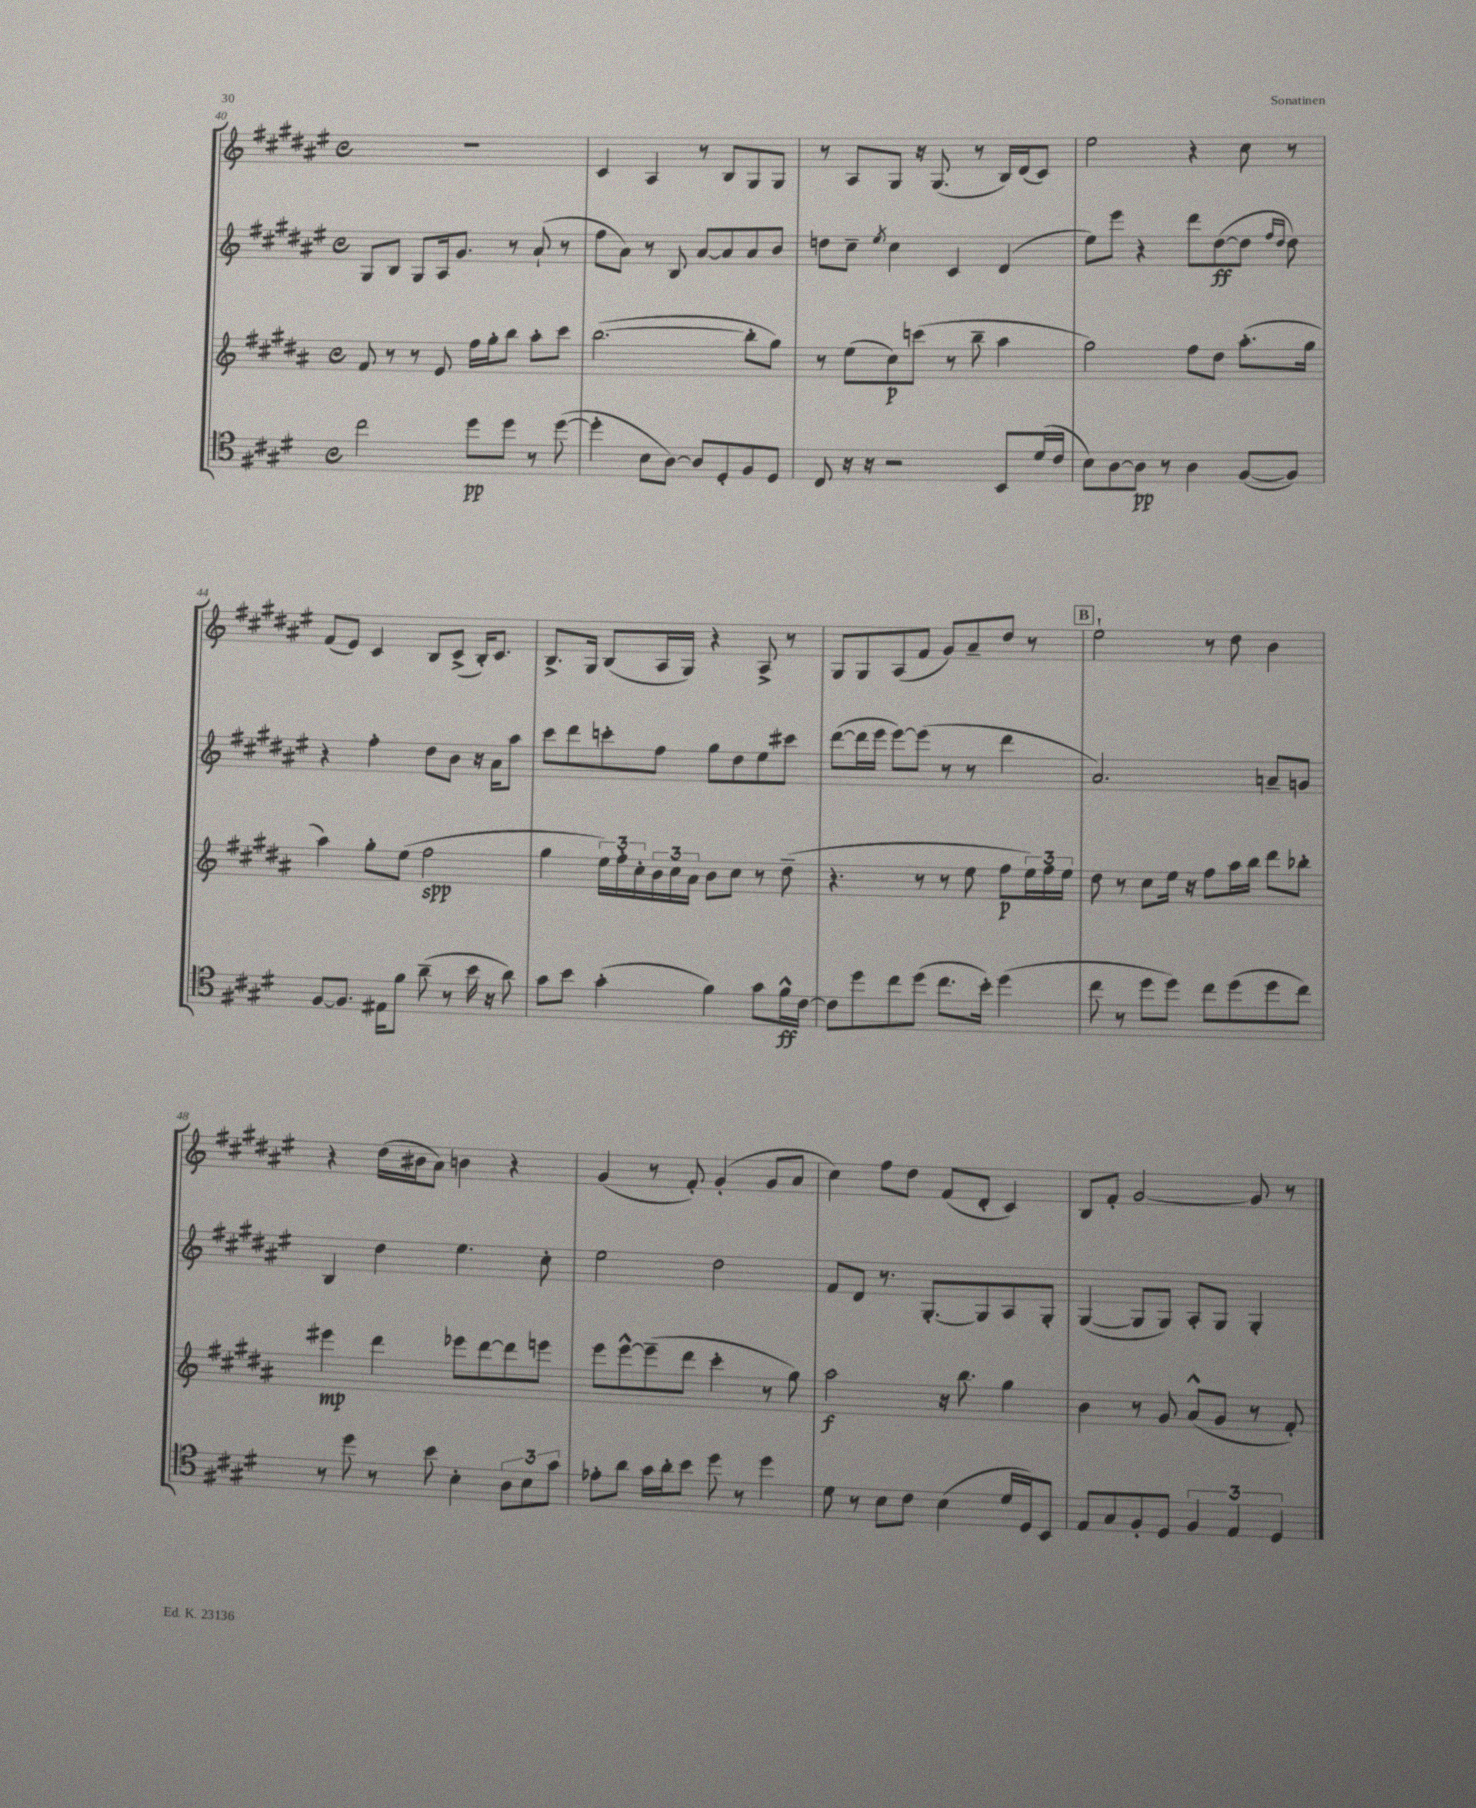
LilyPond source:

<<
\new StaffGroup <<
\new Staff = "s0" {
    \clef treble \key fis \major \defaultTimeSignature \time 4/4
    R1 |
    cis'4 ais4 r8 b8 gis8 gis8 |
    r8 ais8 gis8 r16 gis8.( r8 b16) dis'16( cis'8) |
    eis''2 r4 cis''8 r8 |
    fis'8( eis'8) cis'4 b8 cis'8->( b16-.) cis'8. |
    b8.-> gis16 b8( ais16 gis16) r4 ais8-> r8 |
    gis8 gis8 ais8( fis'8 gis'8) ais'8-- dis''8 r8 |
    \mark \markup { \box "B" } eis''2-! r8 dis''8 b'4 |
    r4 dis''16( bis'16 ais'8) b'4 r4 |
    gis'4( r8 fis'8-.) gis'4-.( gis'8 ais'8 |
    cis''4) fis''8 dis''8 fis'8( dis'8-. cis'4) |
    b8 fis'8-. gis'2~ gis'8 r8 \bar "|." |
}
\new Staff = "s1" {
    \clef treble \key fis \major \defaultTimeSignature \time 4/4
    gis8 b8 gis8 ais16 gis'8. r8 ais'8-!( r8 |
    fis''8 ais'8) r8 b8 ais'8~ ais'8 ais'8 b'8 |
    d''8 cis''8-- \acciaccatura { eis''8 } cis''4 cis'4 dis'4( |
    eis''8) eis'''8 r4 dis'''8 dis''8~\ff( dis''8 \grace { fis''16 dis''16 } dis''8) |
    r4 fis''4-. dis''8 b'8 r16 ais'16 ais''8 |
    cis'''8 dis'''8 c'''8-. fis''8 gis''8 dis''8 eis''8 cis'''8 |
    dis'''8~( dis'''16 eis'''16 eis'''8~) eis'''8( r8 r8 dis'''4 |
    \mark \markup { \box "B" } ais'2.) a'8-- g'8 |
    b4 dis''4 eis''4. cis''8-. |
    eis''2 dis''2 |
    fis'8 dis'8 r8. gis8.~-. gis8 ais8 gis8-. |
    gis4~( gis8 gis8) ais8-. gis8 gis4-. \bar "|." |
}
\new Staff = "s2" {
    \clef treble \key b \major \defaultTimeSignature \time 4/4
    fis'8 r8 r8 e'8 fis''16 gis''16-. b''8 ais''8-. cis'''8 |
    b''2.~( b''8-. gis''8) |
    r8 e''8( cis''8\p) c'''8( r8 b''8-- ais''4 |
    gis''2) fis''8 dis''8 ais''8.-.( gis''16 |
    ais''4) gis''8-. e''8( fis''2\spp |
    gis''4 \tuplet 3/2 { e''16) fis''16-. cis''16-. } \tuplet 3/2 { b'16 cis''16 ais'16 } b'8 cis''8 r8 dis''8--( |
    r4. r8 r8 e''8 fis''8\p \tuplet 3/2 { e''16) fis''16 e''16 } |
    \mark \markup { \box "B" } dis''8 r8 cis''8 e''16 r16 fis''8 ais''16 b''16 dis'''8 bes''8-. |
    eis'''4\mp dis'''4 ees'''8 dis'''8~ dis'''8 e'''8 |
    e'''8 e'''8~-^ e'''8--( dis'''8 cis'''4-. r8 gis''8) |
    ais''2\f r16 b''8. gis''4 |
    b'4 r8 gis'8 ais'8-^( gis'8 r8 fis'8-.) \bar "|." |
}
\new Staff = "s3" {
    \clef tenor \key e \major \defaultTimeSignature \time 4/4
    cis''2 dis''8\pp dis''8 r8 dis''8~( |
    dis''4-. b8 a8~) a8 dis8-. fis8 dis8 |
    cis8 r16 r16 r2 b,8 dis'16( cis'16 |
    b8) a8~ a8\pp r8 a4 fis8~( fis8) |
    fis8~ fis8. eis16 fis'8 a'8--( r8 b'16 r16 a'8) |
    gis'8 b'8 gis'4-.( fis'4) gis'8 fis'16-^\ff cis'16~ |
    cis'8 dis''8 cis''8 dis''8( cis''8. b'16-.) dis''4( |
    \mark \markup { \box "B" } cis''8 r8 dis''8 dis''8) cis''8 dis''8( dis''8 cis''8) |
    r8 dis''8 r8 b'8 b4-. \tuplet 3/2 { a8 b8 gis'8 } |
    ees'8-. a'8 gis'16 a'16-. b'8 dis''8 r8 dis''4 |
    dis'8 r8 b8 cis'8 b4( dis'16 dis16) b,8 |
    e8 gis8 fis8-. dis8 \tuplet 3/2 { fis4 e4 dis4 } \bar "|." |
}
>>
>>
\layout { \context { \Score currentBarNumber = #40 } }
